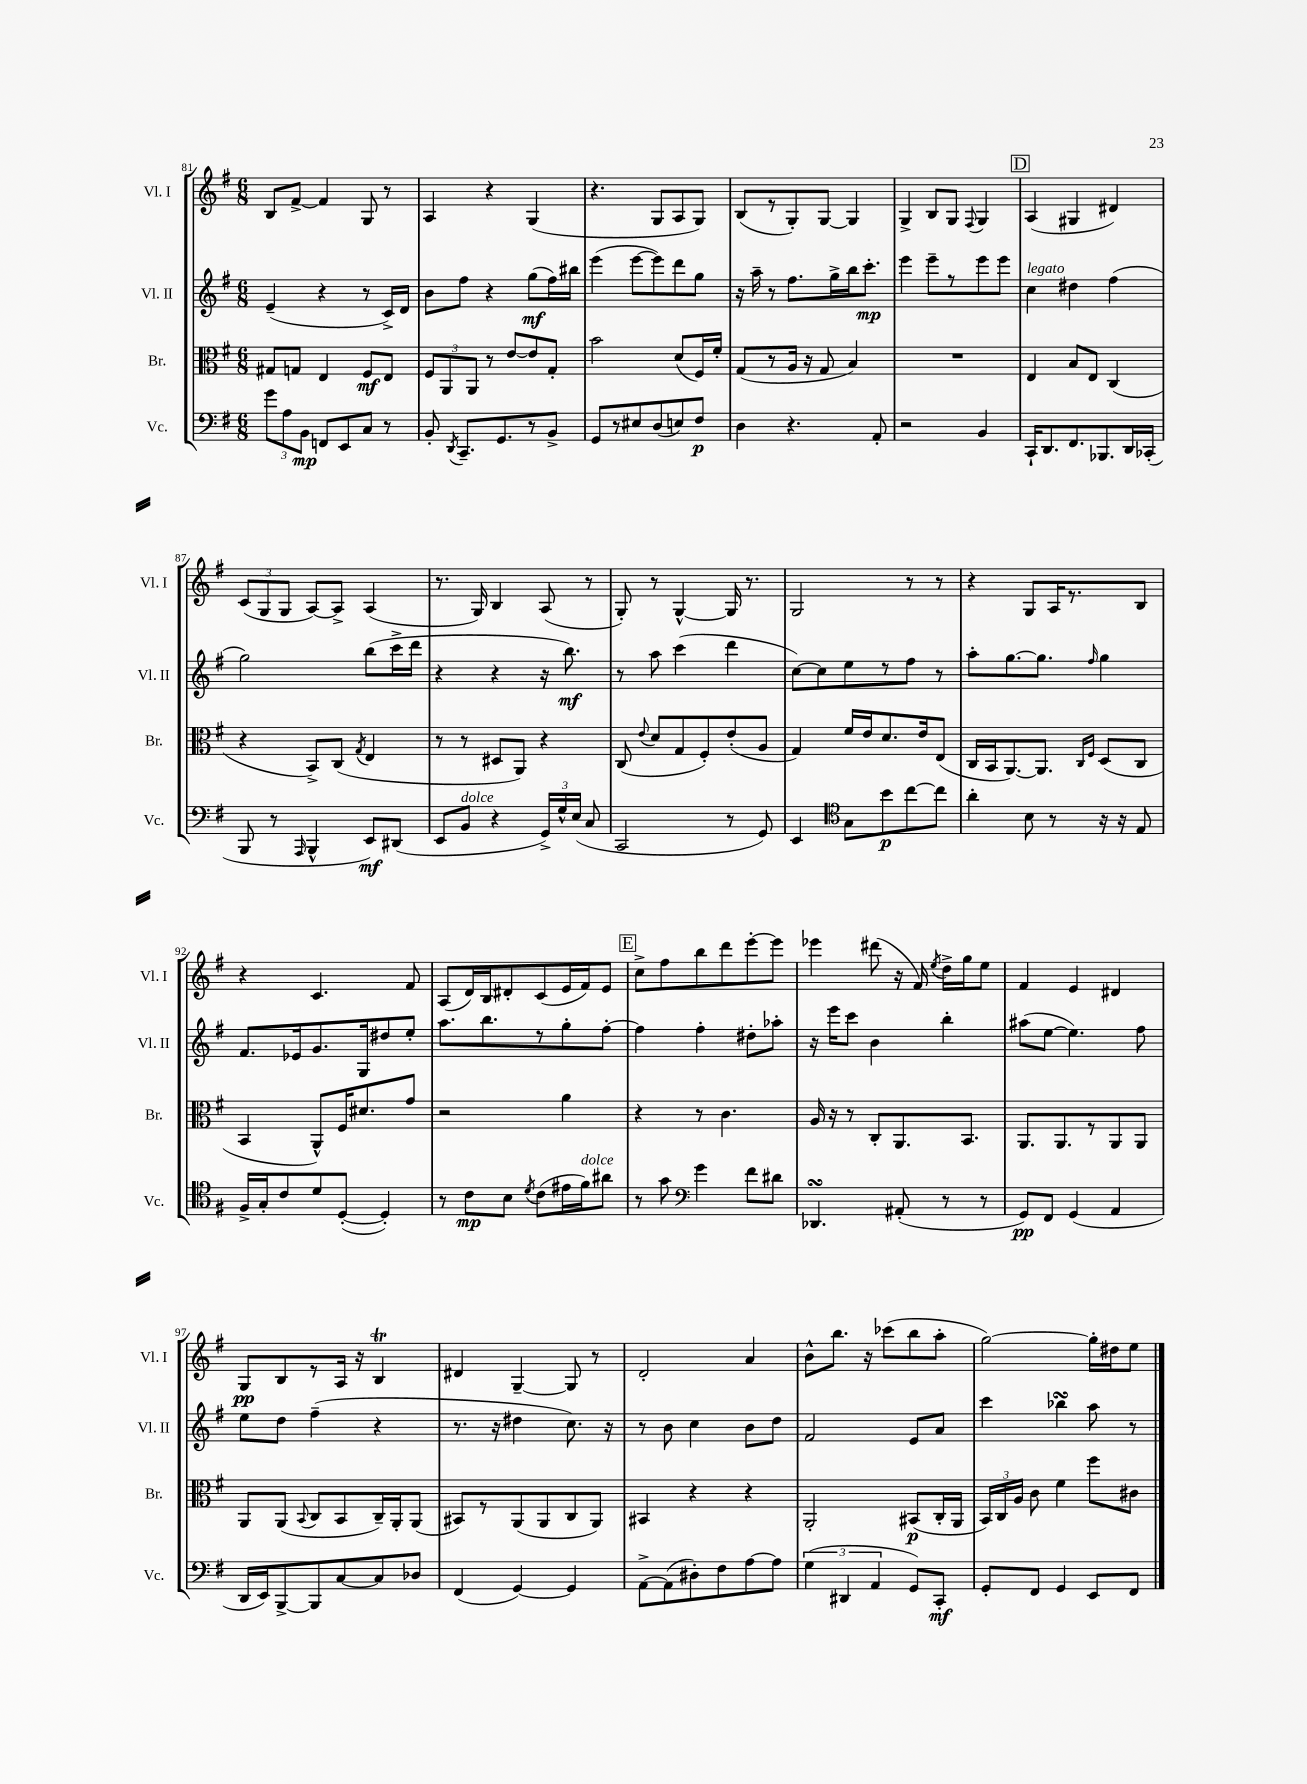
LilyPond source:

<<
\new StaffGroup <<
\new Staff = "s0" \with { instrumentName = "Vl. I" shortInstrumentName = "Vl. I" } {
    \clef treble \key g \major \numericTimeSignature \time 6/8
    \autoBeamOff b8[ fis'8]~-> fis'4 g8 r8 |
    a4 r4 g4( |
    r4. g8[ a8 g8]) |
    b8[( r8 g8-.) g8]~ g4 |
    g4-> b8[ g8] \appoggiatura { fis8 } g4 |
    \mark \markup { \box "D" } a4( gis4 dis'4) |
    \tuplet 3/2 { c'8[( g8 g8] } a8[~) a8]-> a4( |
    r8. g16) b4 a8( r8 |
    g8-.) r8 g4~-^ g16 r8. |
    g2 r8 r8 |
    r4 g8[ a16 r8. b8] |
    r4 c'4. fis'8 |
    a8[( d'16) b16 dis'8-. c'8( e'16 fis'16) e'8] |
    \mark \markup { \box "E" } c''8[-> fis''8 b''8 d'''8 e'''8~-. e'''8] |
    ees'''4 dis'''8( r16 fis'16) \acciaccatura { e''8 } d''16[-> g''16 e''8] |
    fis'4 e'4 dis'4 |
    g8[\pp b8 r8 a16] r16 b4\trill |
    dis'4 g4~-- g8 r8 |
    d'2-. a'4 |
    b'8[-^ b''8.] r16 ces'''8[( b''8 a''8]-. |
    g''2~) g''16[-. dis''16 e''8] \bar "|." |
}
\new Staff = "s1" \with { instrumentName = "Vl. II" shortInstrumentName = "Vl. II" } {
    \clef treble \key g \major \numericTimeSignature \time 6/8
    \autoBeamOff e'4--( r4 r8 c'16[->) d'16] |
    b'8[ fis''8] r4 g''8[\mf( fis''16) bis''16] |
    e'''4( e'''8[~ e'''8) d'''8 g''8] |
    r16 a''16-- r8 fis''8.[ g''16-> b''16 c'''8.]-.\mp |
    e'''4 e'''8[-- r8 e'''8 e'''8] |
    \mark \markup { \box "D" } c''4^\markup { \italic "legato" } dis''4 fis''4( |
    g''2) b''8[( c'''16-> d'''16] |
    r4 r4 r16 b''8.\mf) |
    r8 a''8 c'''4( d'''4 |
    c''8[~) c''8 e''8 r8 fis''8] r8 |
    a''8[-. g''8.~ g''8.] \grace { fis''16 } g''4 |
    fis'8.[ ees'16 g'8. g16 dis''8 e''8]-. |
    a''8.[ b''8. r8 g''8-. fis''8]~-. |
    \mark \markup { \box "E" } fis''4 fis''4-. dis''8[-. aes''8]-. |
    r16 e'''16[ c'''8] b'4 b''4-. |
    ais''8[( e''8]~ e''4.) fis''8 |
    e''8[ d''8] fis''4--( r4 |
    r8. r16 dis''4 c''8.) r16 |
    r8 b'8 c''4 b'8[ d''8] |
    fis'2 e'8[ a'8] |
    c'''4 bes''4\turn a''8 r8 \bar "|." |
}
\new Staff = "s2" \with { instrumentName = "Br." shortInstrumentName = "Br." } {
    \clef alto \key g \major \numericTimeSignature \time 6/8
    \autoBeamOff gis8[ g8] e4 fis8[\mf e8] |
    \tuplet 3/2 { fis8[ a,8 a,8] } r8 e'8[~ e'8 g8]-. |
    b'2 d'8[( fis16) fis'16]-. |
    g8[( r8 a16] r16 g8 b4) |
    R2. |
    \mark \markup { \box "D" } e4 b8[ e8] c4( |
    r4 b,8[->) c8]( \acciaccatura { g8 } e4 |
    r8 r8 dis8[ a,8]) r4 |
    c8( \appoggiatura { e'8 } d'8[ g8 fis8-.) e'8-.( a8] |
    g4) fis'16[ e'16 d'8. e'16 e8]( |
    c16[ b,16 a,8.~) a,8.] \grace { c16[ fis16] } d8[( c8] |
    b,4 a,8[-^) fis16 dis'8. g'8] |
    r2 a'4 |
    \mark \markup { \box "E" } r4 r8 c'4. |
    a16 r16 r8 c8[-. a,8. b,8.] |
    a,8.[ a,8. r8 a,8 a,8] |
    a,8[ a,8]( \appoggiatura { b,8 } c8[ b,8 c16--) a,16-. a,8]( |
    bis,8[) r8 a,8( a,8 c8 a,8]) |
    bis,4 r4 r4 |
    a,2-. bis,8[\p( c16-. a,16] |
    \tuplet 3/2 { b,16[) c16 a16] } c'8 fis'4 fis''8[ cis'8] \bar "|." |
}
\new Staff = "s3" \with { instrumentName = "Vc." shortInstrumentName = "Vc." } {
    \clef bass \key g \major \numericTimeSignature \time 6/8
    \autoBeamOff \tuplet 3/2 { g'8[ a8 b,8]\mp } f,8[ e,8 c8] r8 |
    b,8-. \acciaccatura { d,8 } c,8.[-- g,8. r8 b,8]-> |
    g,8[ r8 eis8 d8( e8) fis8]\p |
    d4 r4. a,8-. |
    r2 b,4 |
    \mark \markup { \box "D" } c,16[-! d,8. fis,8. bes,,8. d,16 ces,16]-.( |
    b,,8 r8 \grace { a,,16 } b,,4-^ e,8[\mf) dis,8]( |
    e,8[ b,8]^\markup { \italic "dolce" } r4 \tuplet 3/2 { g,16[->) g16-^ e16]( } c8 |
    c,2 r8 g,8) |
    e,4 \clef tenor g8[ b'8\p c''8~ c''8] |
    a'4-. b8 r8 r16 r16 e8 |
    fis16[-> g16-. c'8 d'8 d8]~-.( d4-.) |
    r8 c'8[\mp b8] \acciaccatura { d'8 } c'8[( eis'16 fis'16^\markup { \italic "dolce" }) ais'8] |
    \mark \markup { \box "E" } r8 g'8 \clef bass g'4 fis'8[ dis'8] |
    des,4.\turn ais,8-.( r8 r8 |
    g,8[\pp) fis,8] g,4( a,4 |
    d,16[ e,16) b,,8~-> b,,8 c8~ c8 des8] |
    fis,4( g,4~) g,4 |
    a,8[~-> a,8( dis8-.) fis8 a8~ a8] |
    \tuplet 3/2 { g4( dis,4 a,4 } g,8[) c,8]-.\mf |
    g,8[-. fis,8] g,4 e,8[ fis,8] \bar "|." |
}
>>
>>
\layout { \context { \Score currentBarNumber = #81 } }
